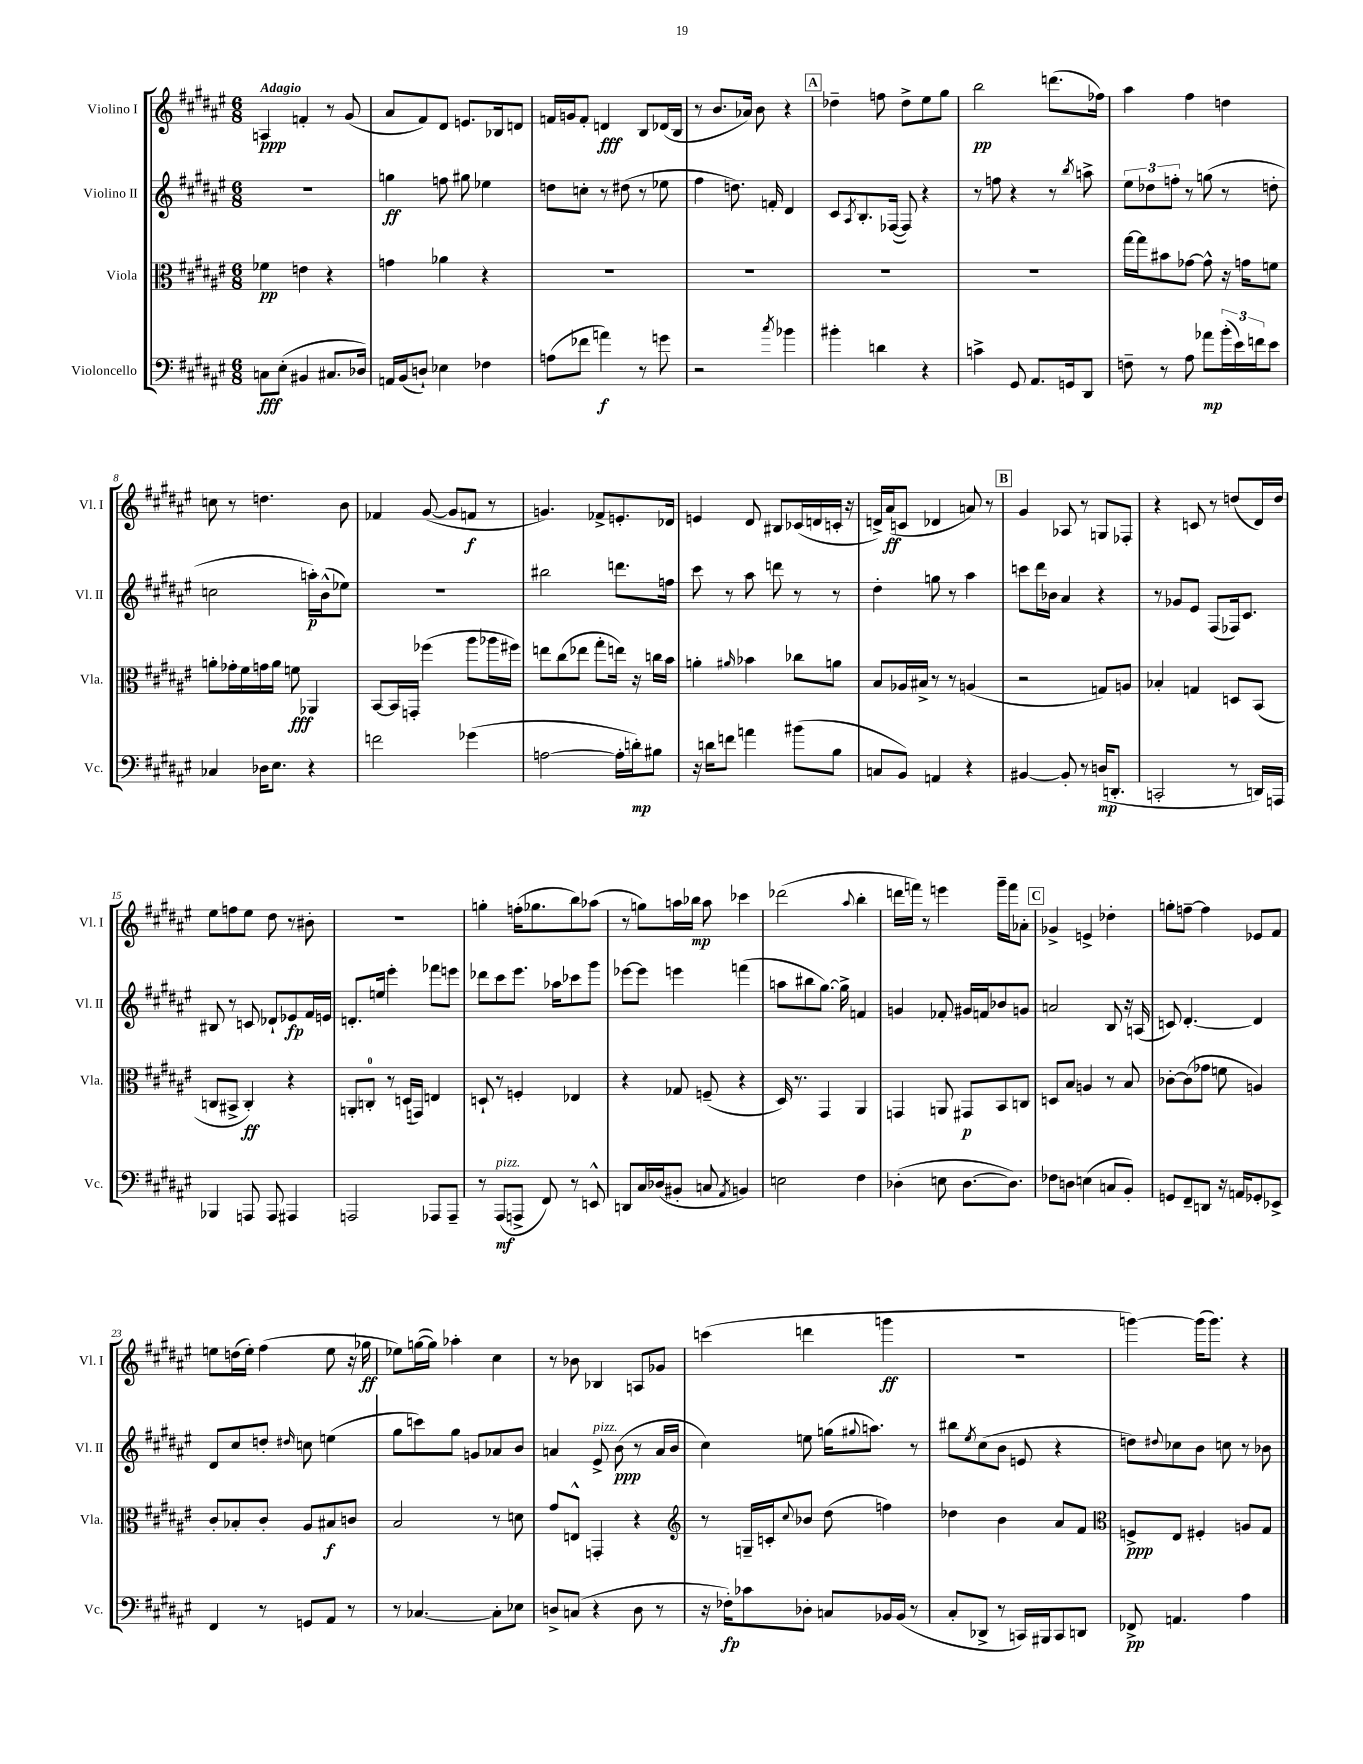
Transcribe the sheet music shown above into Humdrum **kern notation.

**kern	**kern	**kern	**kern
*staff4	*staff3	*staff2	*staff1
*clefF4	*clefC3	*clefG2	*clefG2
*k[f#c#g#d#a#e#]	*k[f#c#g#d#a#e#]	*k[f#c#g#d#a#e#]	*k[f#c#g#d#a#e#]
*M6/8	*M6/8	*M6/8	*M6/8
8C\L	4f-\	2.r	4A/
(8E#'\J	.	.	.
4BB#/	4e\	.	4f'/
8.C#/L	4r	.	8r
.	.	.	(8g#/
16D-/Jk)	.	.	.
=	=	=	=
16AA/LL	4g\	4gg\	8a#/L
(16BB/J	.	.	.
8D`/J)	.	.	8f#/)
4E-\	4a-\	8ff\	8d#/J
.	.	8gg#\	8.e/L
4F-\	4r	4ee-\	.
.	.	.	16B-/k
.	.	.	8d/J
=	=	=	=
(8A\L	2.r	8dd\L	16f/LL
.	.	.	16g/J
8f-\J	.	8cc'\J	8f'/J
4a\)	.	8r	4d/
.	.	(8dd#\	.
8r	.	8r	8B/L
8g\	.	8ee-\	(16d-/L
.	.	.	16B/JJ
=	=	=	=
2r	2.r	4ff#\	8r
.	.	.	8.b/L
.	.	8.dd\)	.
.	.	.	16a-/Jk)
.	.	.	8b\
.	.	16f'/	.
8qcc#/	.	.	.
4b-\	.	4d#/	4r
=	=	=	=
4b#'\	2.r	8c#/L	4dd-~\
.	.	8qA#/	.
.	.	8.B'/	.
4d\	.	.	8ff\
.	.	([16F-/Jk	.
.	.	8F-/])	8dd-^\L
4r	.	4r	8ee#\
.	.	.	8gg#\J
=	=	=	=
4c^\	2.r	8r	2bb\
.	.	8ff\	.
8GG#/	.	4r	.
8.AA#/L	.	.	.
.	.	8r	(8.ddd\L
16GG/k	.	.	.
.	.	8qbb/	.
8DD#/J	.	8aa^\	.
.	.	.	16ff-\Jk)
=	=	=	=
8F~\	[16gg#\LL	12ee#\L	4aa#\
.	16gg#\]J	.	.
.	.	12dd-\	.
8r	8b#\	.	.
.	.	12ff'\J	.
8A#\	[8g-\J	8r	4ff#\
8a-\L	8g-^^\]	(8gg\	.
(24b'\L	16r	8r	4dd\
24e#\)	.	.	.
.	16g\LK	.	.
24f\J	.	.	.
8e#\J	8f\J	8dd'\	.
=	=	=	=
4C-/	8a'\L	2cc\	8cc\
.	16g-'\L	.	8r
.	16f#\	.	.
16D-\LK	16g\	.	4.dd\
8.E#\J	16a\JJ	.	.
.	8f\	.	.
4r	4AA-/	16aa'\LL)	.
.	.	(16b^^\J	.
.	.	8ee-\J)	8b\
=	=	=	=
2f\	[8BB/L	2.r	4f-/
.	16BB/]L	.	.
.	16GG'/JJ	.	.
.	(4ff-\	.	([8g#/
.	.	.	8g#/]L
(4g-\	8aa#\L	.	8f/J
.	16aa-\L	.	8r
.	16ff#\JJ)	.	.
=	=	=	=
[2A\	8ee\L	2bb#\	4.g/)
.	(8cc#\	.	.
.	8ee-\J	.	.
.	8gg#'\L	.	8f-^/L
16A'\]LL	16ee\Jk)	8.ddd\L	8.e'/
16d'\J)	16r	.	.
8B#\J	16cc\LL	.	.
.	16b\JJ	16ff\Jk	16d-/Jk
=	=	=	=
16r	4a'\	8ccc#\	4e/
16d\LK	.	.	.
8f\J	.	8r	.
.	16qqa#/	.	.
4a\	4b-\	8aa#\	8d#/
.	.	8ddd\	8B#/L
(8b#\L	8cc-\L	8r	(16c-/L
.	.	.	16d/
8B\J	8a\J	8r	16c'/JJ
.	.	.	16r
=	=	=	=
8C/L	8B/L	4dd#'\	16d^/LL)
.	.	.	(16a#/J
8BB/J)	16A-/L	.	8c/J
.	16B#^/JJ	.	.
4AA/	8r	8gg\	4d-/
.	8r	8r	.
4r	(4A/	4aa#\	8a/)
.	.	.	8r
=	=	=	=
[4BB#/	2r	8ccc\L	4g#/
.	.	16ddd#\L	.
.	.	16b-\JJ	.
8BB#'/]	.	4a#/	8A-/
8r	.	.	8r
(16D/LK	8G/L)	4r	8G/L
8.DD'/J	.	.	.
.	8A/J	.	8F-'/J
=	=	=	=
2CC'/	4B-'/	8r	4r
.	.	8g-/L	.
.	4G/	8e#/J	8c/
.	.	(8F#/L	8r
8r	8D/L	16F-/k)	(8dd/L
.	.	8.c#/J	.
16DD/LL)	(8BB/J	.	16d#/L)
16AAA/JJ	.	.	16dd/JJ
=	=	=	=
4BBB-/	8C/L	8B#/	8ee#\L
.	8BB#^/J	8r	8ff\
8AAA/	4C'/)	8c/	8ee#\J
8AAA/	.	8d-`/L	8dd#\
4AAA#/	4r	8e-/	8r
.	.	16f#/L	8b#'\
.	.	16e/JJ	.
=	=	=	=
2AAA/	8AA'/L	8.d'/L	2.r
.	8C'/J	.	.
.	.	16ee/Jk	.
.	8r	4eee#'\	.
.	(16D/LL	.	.
.	16GG/JJ)	.	.
8AAA-/L	4E/	8fff-\L	.
8AAA-~/J	.	8eee\J	.
=	=	=	=
8r	8D`/	8ddd-\L	4gg'\
(8AAA#/L	8r	8ccc#\	.
8AAA^/J	4F'/	8.eee#\J	(16ff'\LK
.	.	.	8.gg-\
8FF#/)	.	.	.
.	.	16aa-\LK	.
8r	4E-/	8ccc-\	8bb\)
8EE^^/	.	8ggg#\J	(8aa-\J
=	=	=	=
8DD/L	4r	[8eee-\L	8r
16C#/L	.	8eee-\]J	8gg\L)
(16D-/J	.	.	.
8BB#'/J	8G-/	4eee\	16aa\L
.	.	.	16bb-\JJ
8C/	(8F~/	.	8aa\
8qAA#/	.	.	.
4BB/)	4r	(4fff\	4ccc-\
=	=	=	=
2E\	16D#/)	8aa\L	(2ddd-\
.	8.r	.	.
.	.	8bb#\	.
.	4GG#/	[8.gg#\J)	.
.	.	16gg#^\]	.
.	.	.	8qqaa#/
4F#\	4AA#/	4f/	4bb'\
=	=	=	=
(4D-'\	4GG/	4g/	16ddd\LL
.	.	.	16fff\JJ)
.	.	.	8r
8E\	8AA/	8f-'/	4eee\
[8.D-\L	8GG#/L	16g#/LL	.
.	.	16f/J	.
.	8BB/	8b-/	16ggg#~\LL
8.D-\]J)	.	.	16fff\J
.	8C/J	8g/J	8a-'\J
=	=	=	=
8F-\L	8D/L	2a/	4g-^/
8D\J	8B/J	.	.
(4E\	4A/	.	4e^/
8C/L	8r	8B/	4dd-'\
8BB'/J)	8B/	16r	.
.	.	(16A/	.
=	=	=	=
8GG/L	[8c-'\L	8c/)	8gg'\L
8FF#~/	(8c-\]	[4.d#'/	[8ff~\J
8DD/J	8g-\J	.	4ff\]
16r	8f\	.	.
16AA/LK	.	.	.
8GG-'/	4A/)	4d#/]	8e-/L
8EE-^/J	.	.	8f#/J
=	=	=	=
4FF#/	8c#'/L	8d#/L	8ee\L
.	8B-'/	8cc#/	(16dd\L
.	.	.	16ee'\JJ)
8r	8c#'/J	8dd'/J	(4ff#\
.	.	16qqdd#/	.
8GG/L	8A#/L	8cc\	.
8AA#/J	8B#/	(4ee\	8ee\
8r	8c/J	.	16r
.	.	.	16gg-\
=	=	=	=
8r	2B/	8gg#\L	8ee-\L)
[4.C-/	.	8ccc\)	([16gg\L
.	.	.	16gg\]JJ)
.	.	8gg#\J	4aa-'\
.	.	8g/L	.
8C-'\]L	8r	8a-/	4cc#\
8E-\J	8d\	8b/J	.
=	=	=	=
8D^/L	8g#/L	4a/	8r
(8C/J	8E^^/J	.	8b-\
4r	4GG'/	8e#^/	4B-/
.	.	(8b\	.
8D\	4r	8r	8A/L
8r	.	16a/LL	8g-/J
.	.	16b/JJ	.
=	=	=	=
*	*clefG2	*	*
16r	8r	4cc#\)	(4ccc\
16F-'\LK)	.	.	.
8c-\	16G~/LL	.	.
.	16c'/J	.	.
.	8qqcc#/	.	.
8D-'\J	8b-/J	8ee\	4ddd\
8C/L	(8dd#\	(16gg\LK	.
.	.	8qqgg#/	.
.	.	8.aa\J)	.
16BB-/L	4ff\)	.	4ggg\
(16BB-/JJ	.	.	.
8r	.	8r	.
=	=	=	=
8C#'/L	4dd-\	8bb#\L	2.r
.	.	8qee#/	.
8DD-^/J	.	(8cc#\	.
8r	4b\	8b\J	.
16CC/LL)	.	8e/	.
16BBB#/J	.	.	.
8CC/	8a#/L	4r	.
8DD/J	8f#/J	.	.
=	=	=	=
*	*clefC3	*	*
8FF-^/	8F^/L	8dd\L)	[4ggg\)
.	.	8qqdd#/	.
4.AA/	8E#/J	8cc-\	.
.	4F#'/	8b\J	(16ggg\]LK
.	.	.	8.ggg\J)
.	.	8cc\	.
4A#\	8A/L	8r	4r
.	8G#/J	8b-\	.
==	==	==	==
*-	*-	*-	*-
